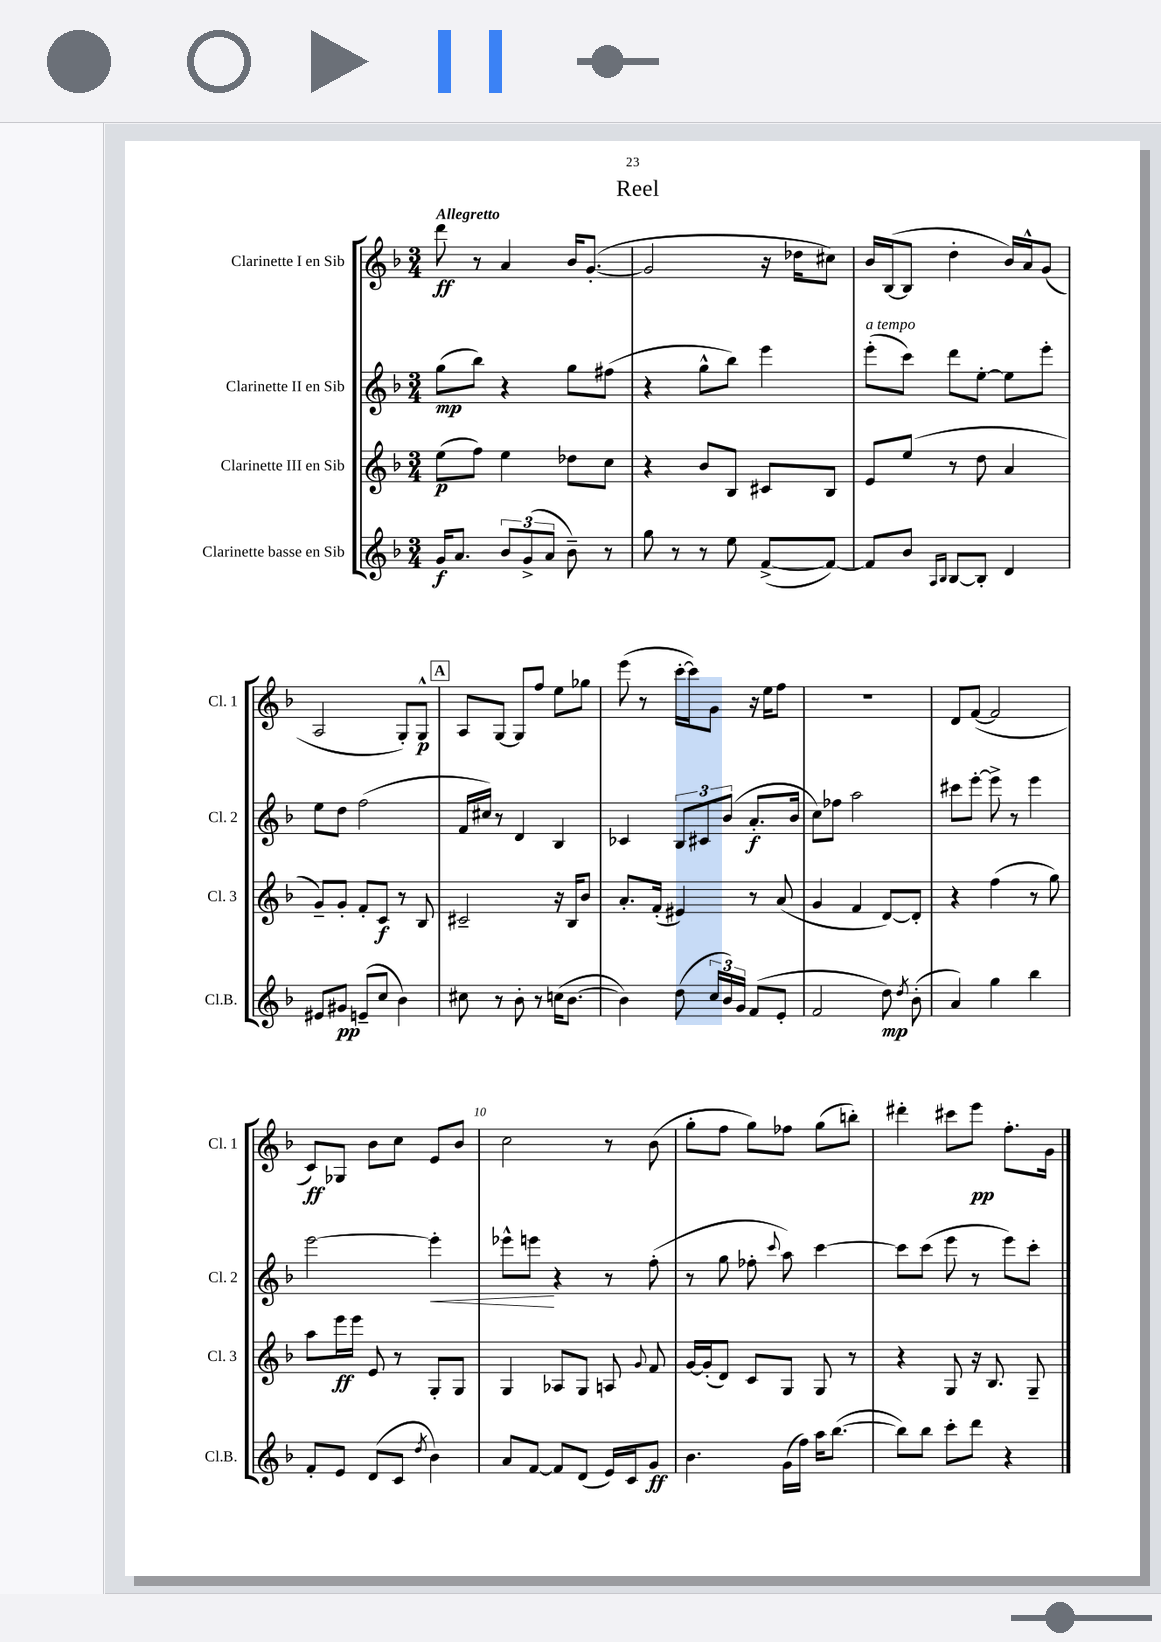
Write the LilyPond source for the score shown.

\header { title = "Reel" }
<<
\new StaffGroup <<
\new Staff = "s0" \with { instrumentName = "Clarinette I en Sib" shortInstrumentName = "Cl. 1" } {
    \clef treble \key f \major \numericTimeSignature \time 3/4 \tempo "Allegretto"
    \autoBeamOff d'''8\ff r8 a'4 bes'16[ g'8.]~-.( |
    g'2 r16 des''16[ cis''8]) |
    bes'16[ bes16~( bes8] d''4-. bes'16[) a'16-^ g'8]( |
    a2 g8[-.) g8]-^\p |
    \mark \markup { \box "A" } a8[ g8]~ g8[ f''8] e''8[ ges''8] |
    e'''8( r8 c'''16[~-. c'''16) g'8] r16 e''16[ f''8] |
    R2. |
    d'8[ f'8]~( f'2 |
    c'8[\ff) ges8] bes'8[ c''8] e'8[ bes'8] |
    c''2 r8 bes'8( |
    g''8[-. f''8] g''8[) fes''8] g''8[( b''8]-.) |
    dis'''4-. cis'''8[ e'''8]\pp f''8.[-. g'16] \bar "|." |
}
\new Staff = "s1" \with { instrumentName = "Clarinette II en Sib" shortInstrumentName = "Cl. 2" } {
    \clef treble \key f \major \numericTimeSignature \time 3/4
    \autoBeamOff g''8[\mp( bes''8]) r4 g''8[ fis''8]( |
    r4 g''8[-^ bes''8]) e'''4 |
    e'''8[-.^\markup { \italic "a tempo" }( c'''8]) d'''8[ e''8]~-. e''8[ e'''8]-. |
    e''8[ d''8] f''2( |
    \mark \markup { \box "A" } f'16[ cis''16]) r8 d'4 bes4 |
    ces'4 \tuplet 3/2 { bes8[ cis'8 bes'8]( } a'8.[-.\f bes'16] |
    c''8[) fes''8] a''2 |
    cis'''8[ e'''8]~-. e'''8-> r8 e'''4 |
    e'''2~ e'''4-.\< |
    ees'''8[-^ e'''8]\! r4 r8 f''8-.( |
    r8 g''8 fes''8-. \appoggiatura { c'''8 } a''8) c'''4~ |
    c'''8[ c'''8]( e'''8 r8 e'''8[) c'''8]-. \bar "|." |
}
\new Staff = "s2" \with { instrumentName = "Clarinette III en Sib" shortInstrumentName = "Cl. 3" } {
    \clef treble \key f \major \numericTimeSignature \time 3/4
    \autoBeamOff e''8[\p( f''8]) e''4 des''8[ c''8] |
    r4 bes'8[ bes8] cis'8[ bes8] |
    e'8[ e''8]( r8 d''8 a'4 |
    g'8[--) g'8]-. f'8[-. c'8]\f r8 bes8 |
    \mark \markup { \box "A" } cis'2-- r16 bes16[ bes'8] |
    a'8.[-. f'16]-.( eis'4) r8 a'8( |
    g'4 f'4 d'8[~) d'8]-. |
    r4 f''4( r8 g''8) |
    a''8[ e'''16\ff e'''16] e'8 r8 g8[-. g8] |
    g4 aes8[ g8] a8 \appoggiatura { g'8 } f'8 |
    g'16[~ g'16-.( d'8]) c'8[ g8] g8 r8 |
    r4 g8 r16 bes8. g8-- \bar "|." |
}
\new Staff = "s3" \with { instrumentName = "Clarinette basse en Sib" shortInstrumentName = "Cl.B." } {
    \clef treble \key f \major \numericTimeSignature \time 3/4
    \autoBeamOff g'16[\f a'8.] \tuplet 3/2 { bes'8[ g'8->( a'8] } bes'8--) r8 |
    g''8 r8 r8 e''8 f'8[~->( f'8]~) |
    f'8[ bes'8] \grace { a16[ bes16] } bes8[~ bes8]-. d'4 |
    eis'8[ gis'8]\pp e'8[--( c''8] bes'4) |
    \mark \markup { \box "A" } cis''8 r8 bes'8-. r8 c''16[( bes'8.]~ |
    bes'4) d''8( \tuplet 3/2 { c''16[ bes'16) g'16] } f'8[( e'8]-. |
    f'2 d''8\mp) \acciaccatura { d''8 } bes'8-.( |
    a'4) g''4 bes''4 |
    f'8[-. e'8] d'8[( c'8] \acciaccatura { d''8 } bes'4) |
    a'8[ f'8]~ f'8[ d'8]( e'16[) c'16 g'8]\ff |
    bes'4. g'16[( f''16]) a''16[ bes''8.]~( |
    bes''8[) bes''8] c'''8[-. d'''8] r4 \bar "|." |
}
>>
>>
\layout { \context { \Score \override BarNumber.break-visibility = ##(#f #t #t) barNumberVisibility = #(every-nth-bar-number-visible 5) } }
